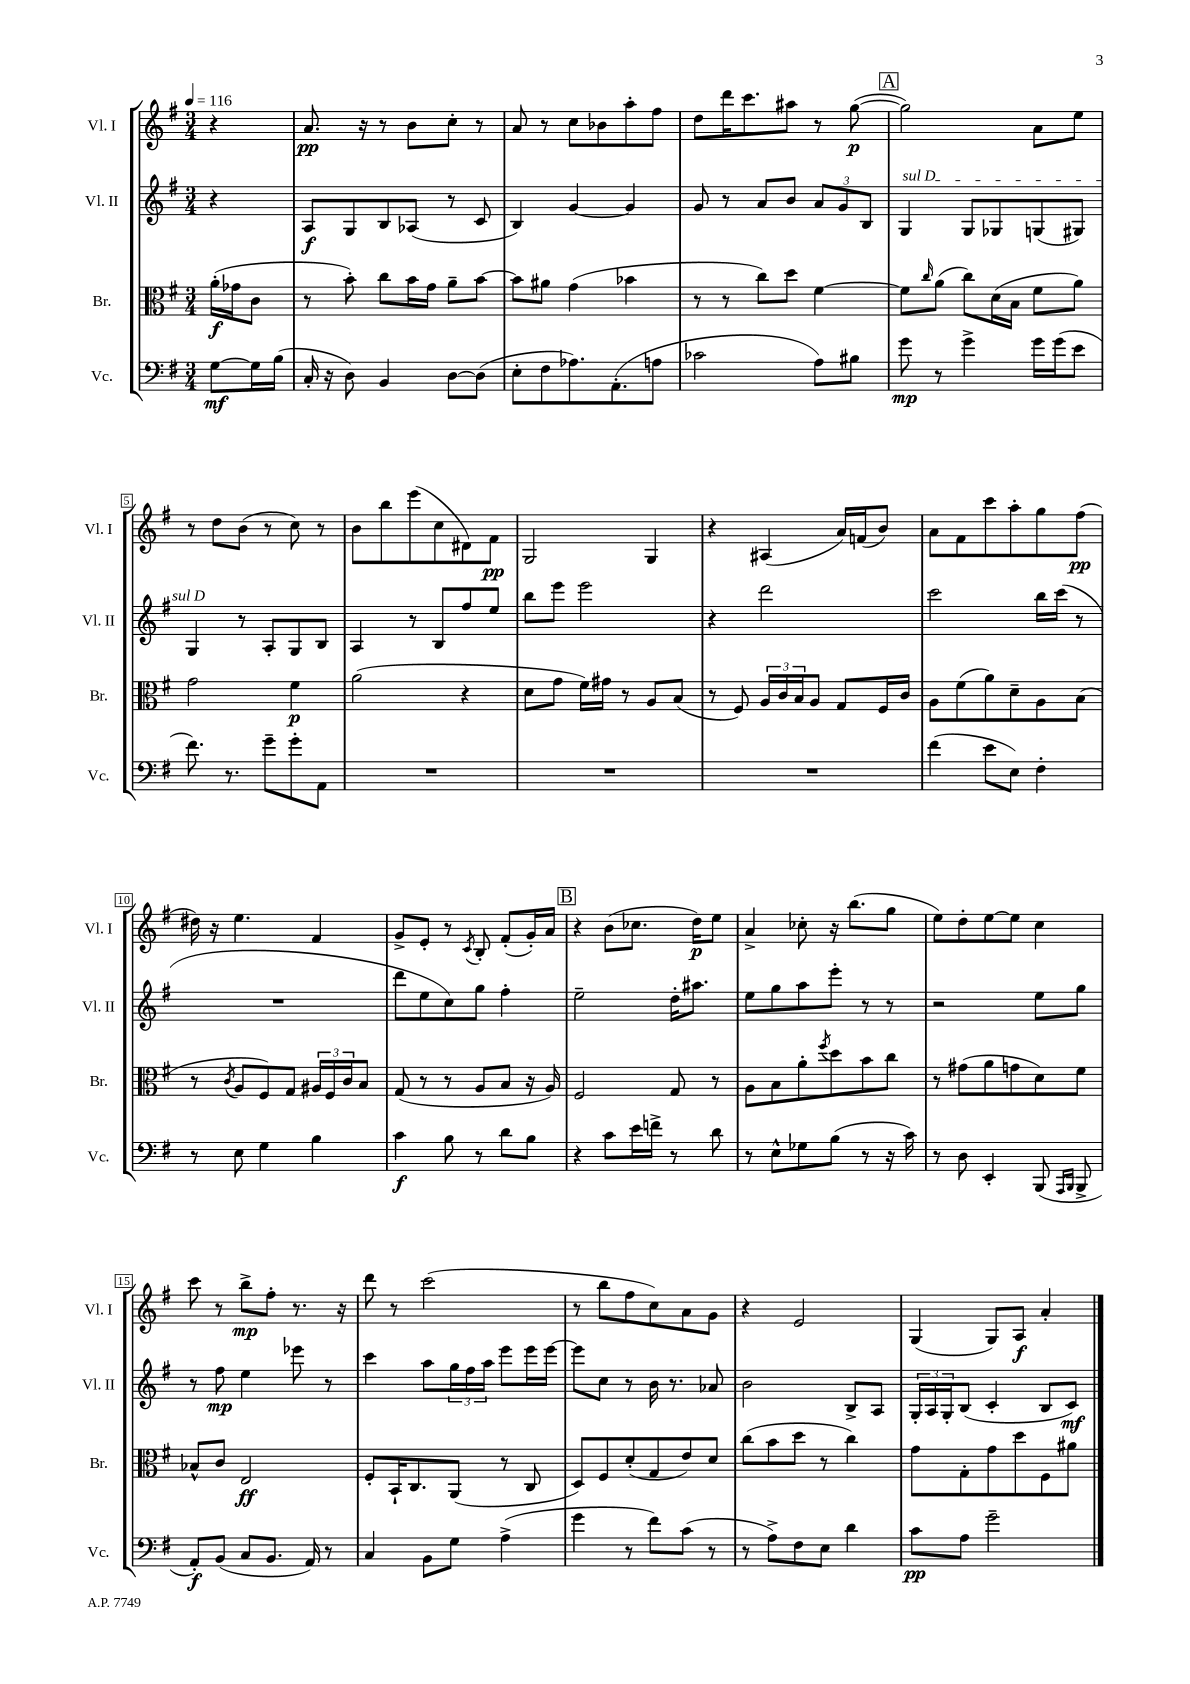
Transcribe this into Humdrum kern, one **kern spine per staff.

**kern	**dynam	**kern	**dynam	**kern	**dynam	**kern	**dynam
*part4	*part4	*part3	*part3	*part2	*part2	*part1	*part1
*staff4	*staff4	*staff3	*staff3	*staff2	*staff2	*staff1	*staff1
*I"Vc.	*	*I"Br.	*	*I"Vl. II	*	*I"Vl. I	*
*I'Vc.	*	*I'Br.	*	*I'Vl. II	*	*I'Vl. I	*
*clefF4	*	*clefC3	*	*clefG2	*	*clefG2	*
*k[f#]	*	*k[f#]	*	*k[f#]	*	*k[f#]	*
*M3/4	*	*M3/4	*	*M3/4	*	*M3/4	*
*MM116	*	*MM116	*	*MM116	*	*MM116	*
=	=	=	=	=	=	=	=
[8G\L	mf	(16a'\LL	f	4r	.	4r	.
.	.	16g-X\J	.	.	.	.	.
16G\L]	.	8c\J	.	.	.	.	.
(16B\JJ	.	.	.	.	.	.	.
=1	=1	=1	=1	=1	=1	=1	=1
16C'/	.	8r	.	8A/L	f	8.a/	pp
16r	.	.	.	.	.	.	.
8D\)	.	8b'\)	.	8G/	.	.	.
.	.	.	.	.	.	16r	.
4BB/	.	8cc\L	.	8B/	.	8r	.
.	.	16b\L	.	(8A-X/J	.	8b\L	.
.	.	16g\JJ	.	.	.	.	.
[8D\L	.	8a~\L	.	8r	.	8cc'\J	.
(8D\J]	.	[8b\J	.	8c/	.	8r	.
=2	=2	=2	=2	=2	=2	=2	=2
8E'\L	.	8b\L]	.	4B/)	.	8a/	.
8F#\	.	8a#X\J	.	.	.	8r	.
8.A-X\)	.	(4g\	.	[4g/	.	8cc\L	.
.	.	.	.	.	.	8b-X\	.
(8.AA'\	.	.	.	.	.	.	.
.	.	4b-X\	.	4g/]	.	8aa'\	.
8An\J	.	.	.	.	.	8ff#\J	.
=3	=3	=3	=3	=3	=3	=3	=3
2c-X\	.	8r	.	8g/	.	8dd\L	.
.	.	8r	.	8r	.	16ddd\K	.
.	.	.	.	.	.	8.ccc\	.
.	.	8cc\L)	.	8a/L	.	.	.
.	.	8dd\J	.	8b/J	.	8aa#X\J	.
8A\L)	.	[4f#\	.	12a/L	.	8r	.
.	.	.	.	12g/	.	.	.
8B#X\J	.	.	.	.	.	([8gg\	p
.	.	.	.	12B/J	.	.	.
!!LO:REH:place=s1:t=A
=4	=4	=4	=4	=4	=4	=4	=4
!	!	!	!	!LO:TX:a:i:t=sul D	!	!	!
8g\	mp	8f#\L]	.	4G/	.	2gg\])	.
.	.	16qqcc/	.	.	.	.	.
8r	.	(8a\J	.	.	.	.	.
4g^\	.	8cc\L)	.	8G/L	.	.	.
.	.	(16d\L	.	8G-X/	.	.	.
.	.	16B\JJ	.	.	.	.	.
16g\LL	.	8f#\L	.	(8Gn/	.	8a\L	.
(16g\J	.	.	.	.	.	.	.
8e\J	.	8a\J)	.	8G#X/J)	.	8ee\J	.
!!LO:LB:g=z
=5	=5	=5	=5	=5	=5	=5	=5
8.f#\)	.	2g\	.	4G/	.	8r	.
.	.	.	.	.	.	8dd\L	.
8.r	.	.	.	.	.	.	.
.	.	.	.	8r	.	(8b\J	.
8g~\L	.	.	.	8A'/L	.	8r	.
8g'\	.	4f#\	p	8G/	.	8cc\)	.
8AA\J	.	.	.	8B/J	.	8r	.
=6	=6	=6	=6	=6	=6	=6	=6
2.r	.	(2a\	.	4A/	.	8b\L	.
.	.	.	.	.	.	8bb\	.
.	.	.	.	8r	.	(8eee\	.
.	.	.	.	8B/L	.	8cc\	.
.	.	4r	.	8ff#/	.	8d#X\)	.
.	.	.	.	8ee/J	.	8f#\J	pp
=7	=7	=7	=7	=7	=7	=7	=7
2.r	.	8d\L	.	8bb\L	.	2G/	.
.	.	8g\J	.	8eee\J	.	.	.
.	.	16f#\LL)	.	2eee\	.	.	.
.	.	16g#X\JJ	.	.	.	.	.
.	.	8r	.	.	.	.	.
.	.	8A/L	.	.	.	4G/	.
.	.	(8B/J	.	.	.	.	.
=8	=8	=8	=8	=8	=8	=8	=8
2.r	.	8r	.	4r	.	4r	.
.	.	8F#/)	.	.	.	.	.
.	.	24A/LL	.	2ddd\	.	(4A#X/	.
.	.	24c/	.	.	.	.	.
.	.	24B/J	.	.	.	.	.
.	.	8A/J	.	.	.	.	.
.	.	8G/L	.	.	.	16a/LL)	.
.	.	.	.	.	.	(16fn/J	.
.	.	16F#/L	.	.	.	8b/J)	.
.	.	16c/JJ	.	.	.	.	.
=9	=9	=9	=9	=9	=9	=9	=9
(4f#\	.	8A\L	.	2ccc\	.	8a\L	.
.	.	(8f#\	.	.	.	8f#\	.
8e\L	.	8a\)	.	.	.	8ccc\	.
8E\J)	.	8d~\	.	.	.	8aa'\	.
4F#'\	.	8A\	.	16bb\LL	.	8gg\	.
.	.	.	.	(16ccc\JJ	.	.	.
.	.	(8B\J	.	8r	.	(8ff#\J	pp
!!LO:LB:g=z
=10	=10	=10	=10	=10	=10	=10	=10
8r	.	8r	.	2.r	.	16dd#X\)	.
.	.	.	.	.	.	16r	.
.	.	8qc/	.	.	.	.	.
8E\	.	8A/L	.	.	.	4.ee\	.
4G\	.	8F#/)	.	.	.	.	.
.	.	8G/J	.	.	.	.	.
4B\	.	24A#X/LL	.	.	.	4f#/	.
.	.	24F#/	.	.	.	.	.
.	.	24c/J	.	.	.	.	.
.	.	8B/J	.	.	.	.	.
=11	=11	=11	=11	=11	=11	=11	=11
4c\	f	(8G/	.	8ddd\L	.	8g^/L	.
.	.	8r	.	8ee\	.	8e'/J	.
8B\	.	8r	.	8cc\)	.	8r	.
.	.	.	.	.	.	8qc/	.
8r	.	8A/L	.	8gg\J	.	8B'/	.
8d\L	.	8B/J	.	4ff#'\	.	(8f#'/L	.
8B\J	.	16r	.	.	.	16g'/L)	.
.	.	16A/)	.	.	.	16a/JJ	.
!!LO:REH:place=s1:t=B
=12	=12	=12	=12	=12	=12	=12	=12
4r	.	2F#/	.	2ee~\	.	4r	.
8c\L	.	.	.	.	.	(8b\L	.
16e\L	.	.	.	.	.	8.cc-X\J	.
16fn^\JJ	.	.	.	.	.	.	.
8r	.	8G/	.	16dd'\KL	.	.	.
.	.	.	.	8.aa#X\J	.	16dd\KL)	p
8d\	.	8r	.	.	.	8ee\J	.
=13	=13	=13	=13	=13	=13	=13	=13
8r	.	8A\L	.	8ee\L	.	4a^/	.
8E^^\L	.	8B\	.	8gg\	.	.	.
8G-X\	.	8a'\	.	8aa\	.	8cc-X'\	.
.	.	8qff#/	.	.	.	.	.
(8B\J	.	8dd\	.	8eee'\J	.	16r	.
.	.	.	.	.	.	(8.bb\L	.
8r	.	8b\	.	8r	.	.	.
16r	.	8cc\J	.	8r	.	8gg\J	.
16c\)	.	.	.	.	.	.	.
=14	=14	=14	=14	=14	=14	=14	=14
8r	.	8r	.	2r	.	8ee\L)	.
8D\	.	(8g#X\L	.	.	.	8dd'\	.
4EE'/	.	8a\	.	.	.	[8ee\	.
.	.	8gn\	.	.	.	8ee\J]	.
(8BBB/	.	8d\)	.	8ee\L	.	4cc\	.
16qqAAA/LL	.	.	.	.	.	.	.
16qqBBB/JJ	.	.	.	.	.	.	.
8BBB^/	.	8f#\J	.	8gg\J	.	.	.
!!LO:LB:g=z
=15	=15	=15	=15	=15	=15	=15	=15
8AA'/L)	f	8B-X^^/L	.	8r	.	8ccc\	.
(8BB/J	.	8c/J	.	8ff#\	mp	8r	.
8C/L	.	2E/	ff	4ee\	.	8bb^\L	mp
8.BB/J	.	.	.	.	.	8ff#'\J	.
.	.	.	.	8eee-X\	.	8.r	.
16AA/)	.	.	.	.	.	.	.
8r	.	.	.	8r	.	.	.
.	.	.	.	.	.	16r	.
=16	=16	=16	=16	=16	=16	=16	=16
4C/	.	8F#'/L	.	4ccc\	.	8ddd\	.
.	.	16BB`/K	.	.	.	8r	.
.	.	8.C/	.	.	.	.	.
8BB\L	.	.	.	8aa\L	.	(2ccc\	.
8G\J	.	(8AA/J	.	24gg\L	.	.	.
.	.	.	.	24ff#\	.	.	.
.	.	.	.	24aa\JJ	.	.	.
(4A^\	.	8r	.	8eee\L	.	.	.
.	.	8C/	.	16eee\L	.	.	.
.	.	.	.	[16eee\JJ	.	.	.
=17	=17	=17	=17	=17	=17	=17	=17
4g\	.	8D/L)	.	8eee\L]	.	8r	.
.	.	8F#/	.	8cc\J	.	8bb\L	.
8r	.	(8d'/	.	8r	.	8ff#\	.
8f#\L)	.	8G/	.	16b\	.	8cc\)	.
.	.	.	.	8.r	.	.	.
(8c\J	.	8e/)	.	.	.	8a\	.
8r	.	8d/J	.	8a-X/	.	8g\J	.
=18	=18	=18	=18	=18	=18	=18	=18
8r	.	(8cc\L	.	2b\	.	4r	.
8A^\L)	.	8b\	.	.	.	.	.
8F#\	.	8dd\J	.	.	.	2e/	.
8E\J	.	8r	.	.	.	.	.
4d\	.	4cc\)	.	8B^/L	.	.	.
.	.	.	.	8A/J	.	.	.
=19	=19	=19	=19	=19	=19	=19	=19
8c\L	pp	8g\L	.	24G'/LL	.	(4G/	.
.	.	.	.	24A/	.	.	.
.	.	.	.	24G'/J	.	.	.
8A\J	.	8G'\	.	(8B/J	.	.	.
2g~\	.	8g\	.	4c'/	.	8G/L)	.
.	.	8dd\	.	.	.	8A/J	f
.	.	8F#\	.	8B/L	.	4a'/	.
.	.	8a#X\J	.	8c/J)	mf	.	.
==	==	==	==	==	==	==	==
*-	*-	*-	*-	*-	*-	*-	*-
